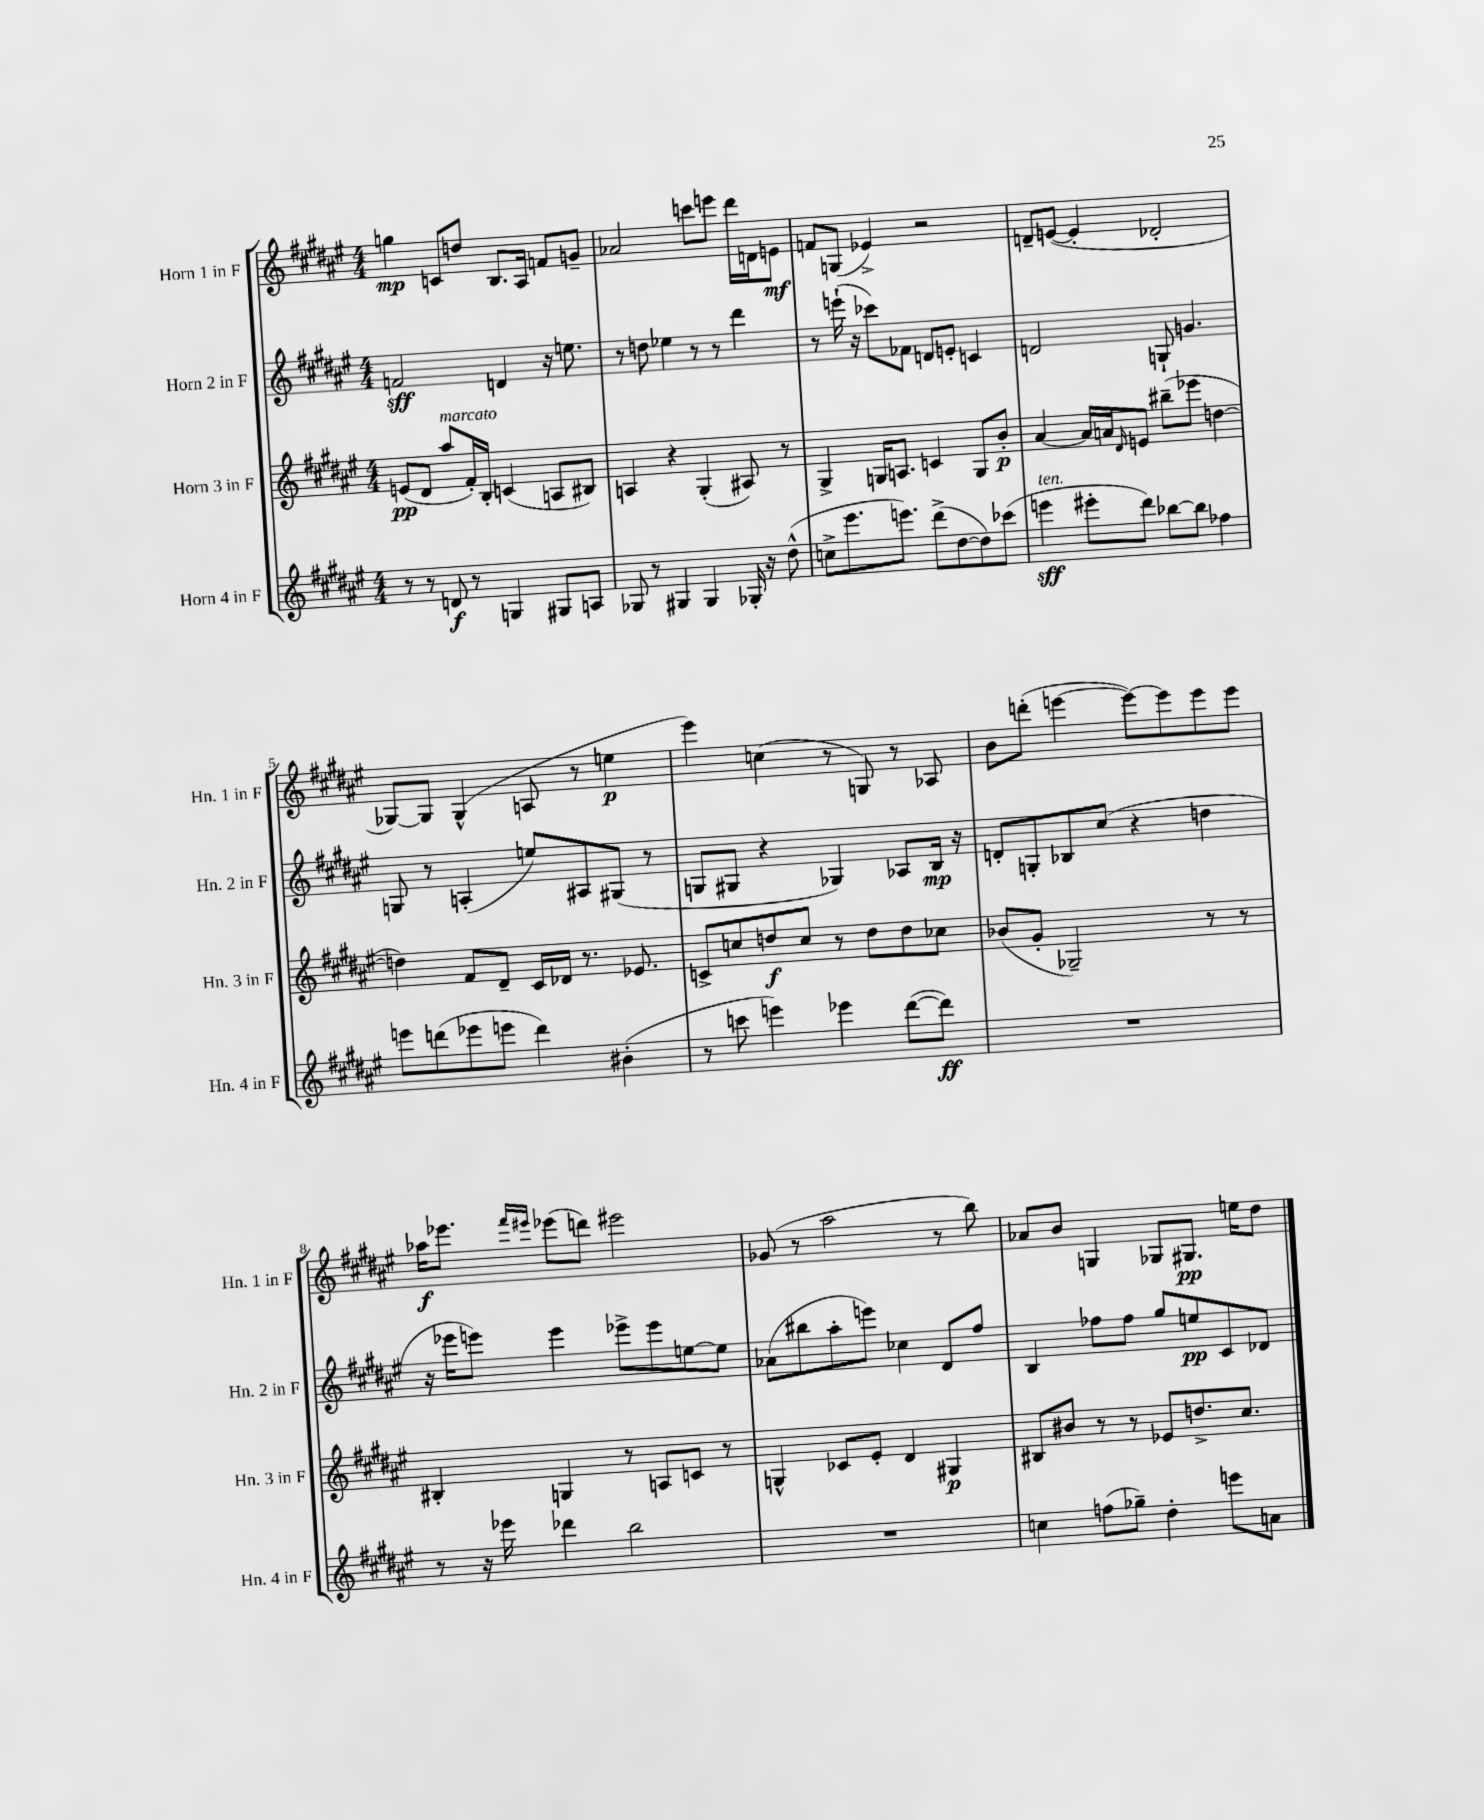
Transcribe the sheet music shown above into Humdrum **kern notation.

**kern	**kern	**kern	**kern
*staff4	*staff3	*staff2	*staff1
*clefG2	*clefG2	*clefG2	*clefG2
*k[f#c#g#d#a#e#]	*k[f#c#g#d#a#e#]	*k[f#c#g#d#a#e#]	*k[f#c#g#d#a#e#]
*M4/4	*M4/4	*M4/4	*M4/4
8r	(8e/L	2f/	4gg\
8r	8d#/J	.	.
8d/	8aa#/L	.	8c/L
8r	16f#'/L)	.	8dd/J
.	16B'/JJ	.	.
4G/	(4c/	4d/	8.B/L
.	.	.	16A#/Jk
8G#/L	8A/L	16r	8f/L
.	.	8.ee\	.
8A/J	8B#/J)	.	8g~/J
=	=	=	=
8G-/	4A/	8r	2a-/
8r	.	8dd\	.
4G#/	4r	4ee-\	.
4G#/	(4G#'/	8r	8ccc\L
.	.	8r	8eee\J
16G-'/	8A#/)	4ddd#\	16ddd#\LL
16r	.	.	16d\J
(8dd#^^\	8r	.	8e\J
=	=	=	=
8cc^\L	4G#^/	8r	8f/L
8.eee#\	.	(16eee`\	(8G/J
.	.	16r	.
.	16G/LK	8ccc-\L)	4e-^/)
8.eee\J)	8.A/J	.	.
.	.	8f-\J	.
(8ddd#^\L	4c/	8d/L	2r
[8dd#\	.	8e'/J	.
8dd#\])	8G/L	4c/	.
(8ccc-\J	8b'/J	.	.
=	=	=	=
4eee\	[4a#/	2d/	8d~/L
.	.	.	([8e/J
8eee#'\L	16a#/]LL	.	4e'/]
.	16a/J	.	.
.	16qqd#/	.	.
8ddd#\J)	8e/J	.	.
[8bb-\L	(8bb#~\L	8G`/	2d-'/
8bb-\]J	8eee-\J	4.g/	.
4ff-\	[4dd\	.	.
=	=	=	=
8eee\L	4dd\])	8G/	[8G-/L)
(8ddd\	.	8r	8G-/]J
8eee-\	8f#/L	(4A'/	(4G-^^/
8eee\J	8d#~/J	.	.
4ddd\)	16c#/LL	8ee/L)	8A/
.	16d-/JJ	.	.
.	8.r	8A#/	8r
(4b#'\	.	(8G#/J	4ee\
.	8.e-/	.	.
.	.	8r	.
=	=	=	=
8r	8c^/L	8G/L	4eee#\)
8ccc\	8cc/	8G#/J	.
4eee\)	8dd/	4r	(4cc\
.	8cc/J	.	.
4eee-\	8r	4G-/)	8r
.	8dd\L	.	8G/)
([8ddd#\L	8dd\	8A-/L	8r
8ddd#\]J)	8cc-\J	16B/Jk	8A-/
.	.	16r	.
=	=	=	=
1r	(8b-/L	8d'/L	8b\L
.	8g#'/J	8G'/	(8ddd'\J
.	2G-~/)	8B-/	[4eee\
.	.	(8cc#/J	.
.	.	4r	8eee\_L)
.	.	.	8eee\]
.	8r	4dd\	8eee\
.	8r	.	8eee\J
=	=	=	=
8r	4B#'/	16r	16aa-\LK
.	.	16eee-\LK	8.eee-\J
16r	.	8eee\J)	.
16eee-\	.	.	.
.	.	.	16qqfff#/LL
.	.	.	16qqeee#/JJ
4ddd-\	4G/	4eee\	(8eee-\L
.	.	.	8ddd\J)
2bb\	8r	8eee-^\L	2eee#\
.	8A/L	8eee-\	.
.	8c/J	[8ee\	.
.	8r	8ee\]J	.
=	=	=	=
1r	4G^^/	(8a-\L	(8g-/
.	.	8bb#\	8r
.	8c-/L	8aa#'\	2aa#\
.	8e#'/J	8eee\J)	.
.	4d#/	4cc-\	.
.	4G#/	8d#/L	8r
.	.	8ff#/J	8bb\)
=	=	=	=
4cc\	8B#/L	4B/	8a-/L
.	8b#/J	.	8b/J
(8ff\L	8r	8ff-\L	4G/
8gg-~\J)	8r	8ff-\J	.
4dd#'\	8e-/L	8gg#/L	8G-/L
.	8.dd^/	8ee/	8.G#/J
8eee\L	.	8c#/	.
.	8.cc#/J	.	16ee\LK
8a\J	.	8d-/J	8dd#\J
==	==	==	==
*-	*-	*-	*-
